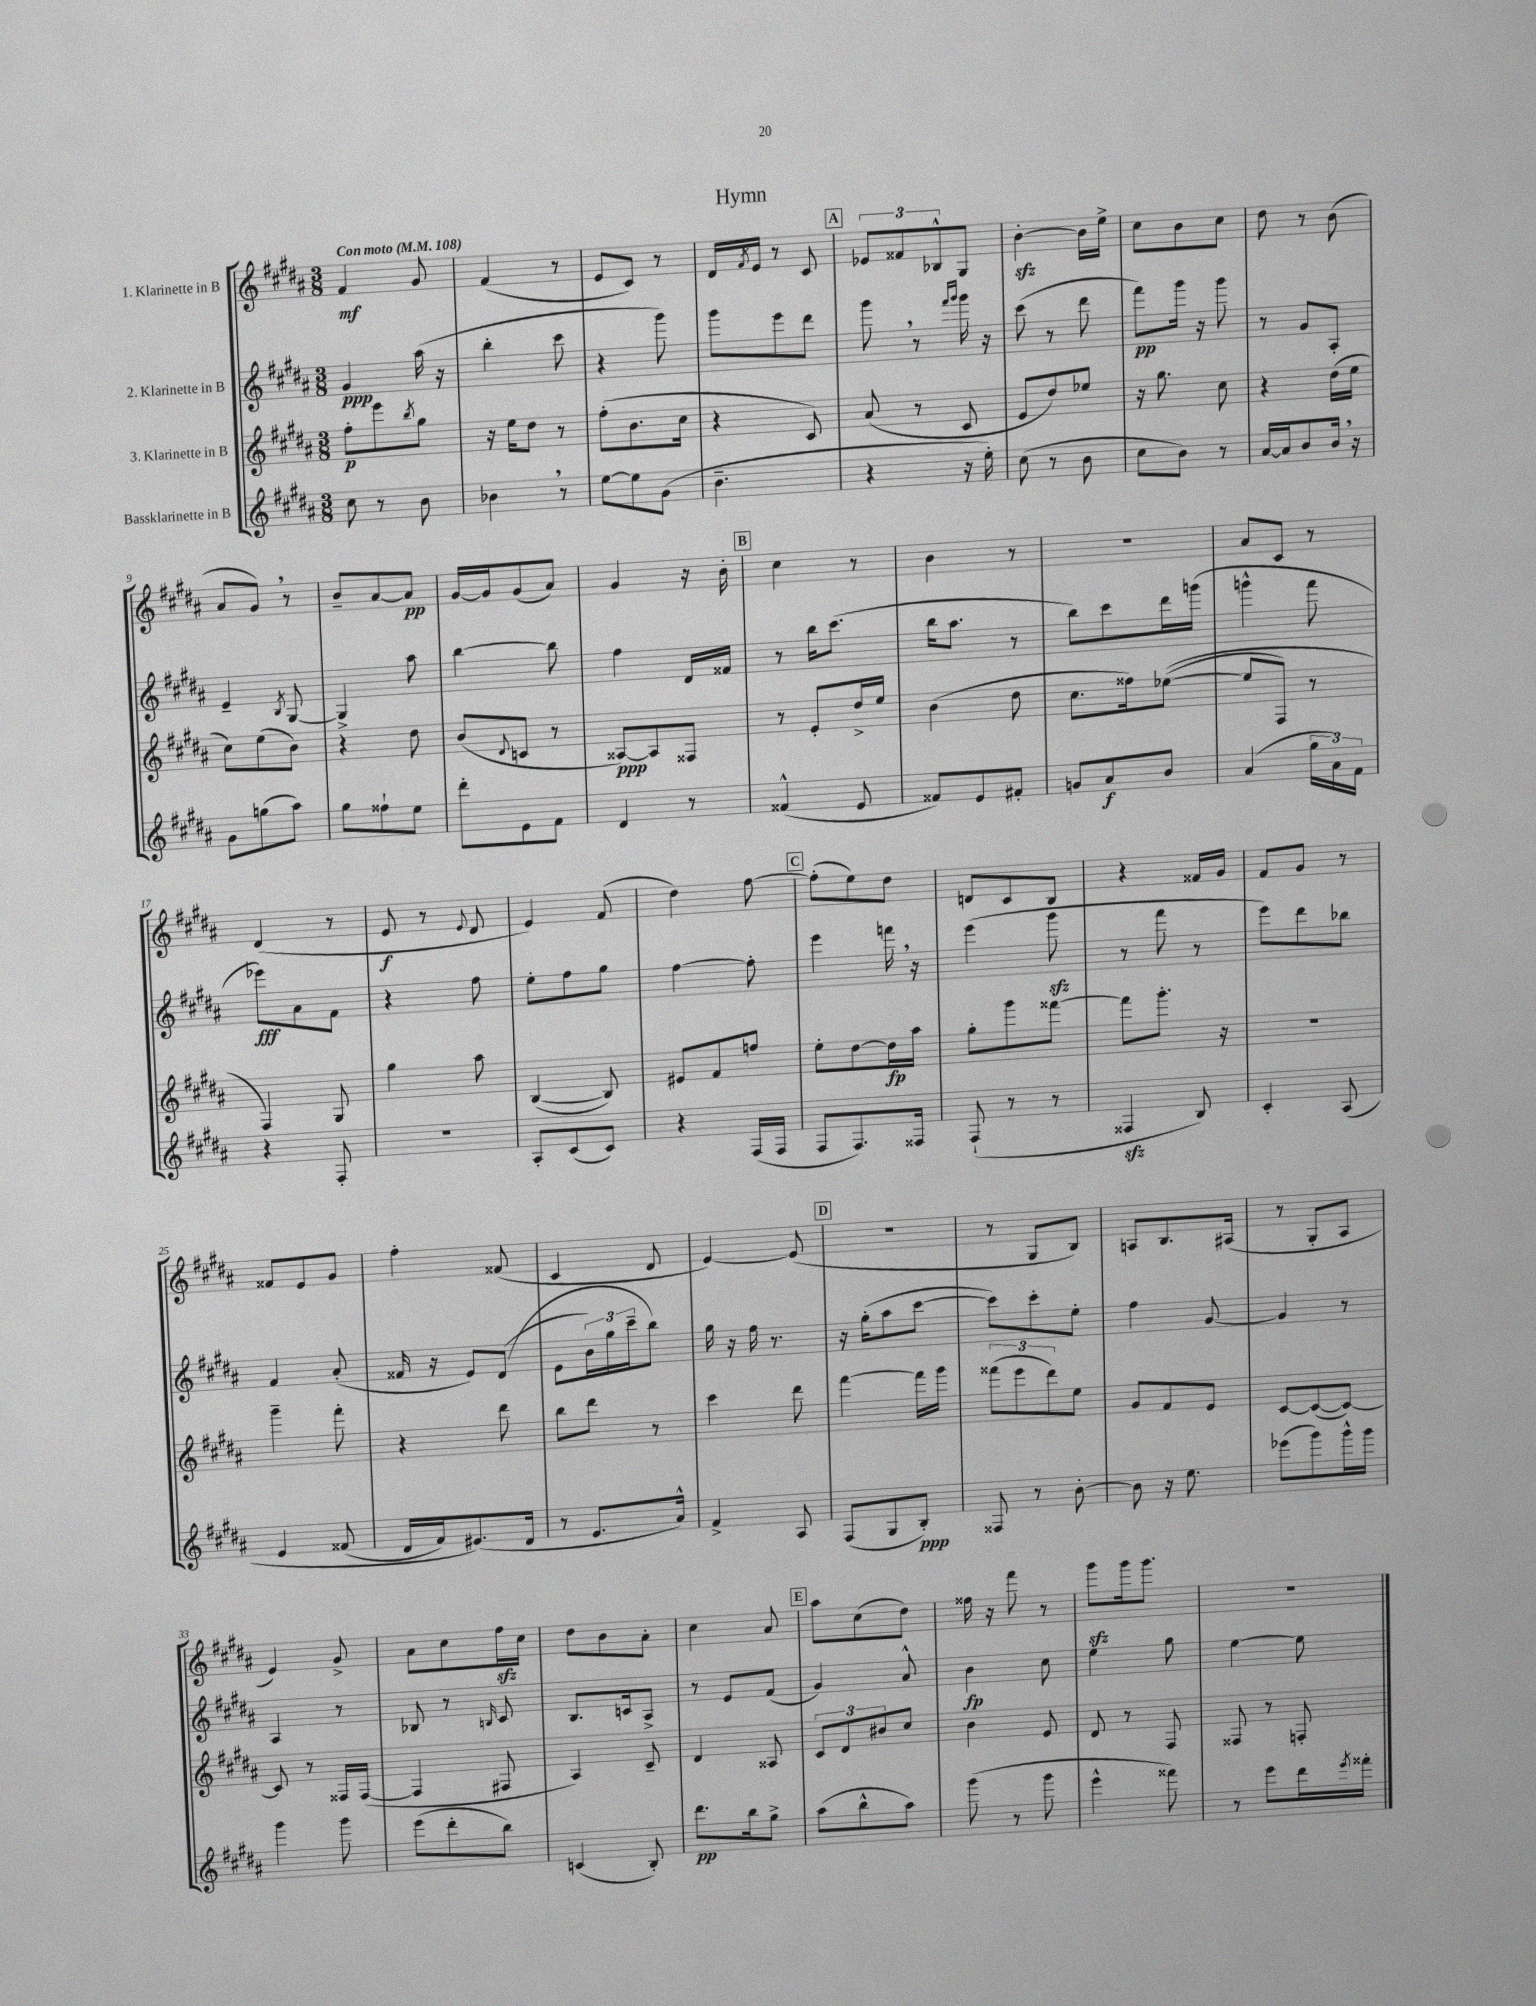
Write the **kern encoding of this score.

**kern	**kern	**kern	**kern
*staff4	*staff3	*staff2	*staff1
*clefG2	*clefG2	*clefG2	*clefG2
*k[f#c#g#d#a#]	*k[f#c#g#d#a#]	*k[f#c#g#d#a#]	*k[f#c#g#d#a#]
*M3/8	*M3/8	*M3/8	*M3/8
*MM108	*MM108	*MM108	*MM108
8cc#	8ff#'	4g#	4f#
8r	8eee	.	.
.	8qbb	.	.
8b	8gg#	(16aa#	8g#
.	.	16r	.
=	=	=	=
4b-	16r	4bb'	(4f#
.	16ee	.	.
.	8dd#	.	.
8r	8r	8ccc#	8r
=	=	=	=
[8ee	(8ff#'	4r	8e
8ee]	8.b	.	8c#)
(8g#	.	8ggg#)	8r
.	16cc#	.	.
=	=	=	=
4.b~	4r	8ggg#	16d#
.	.	.	8qf#
.	.	.	16e
.	.	8eee	8r
.	8c#)	8ddd#	8c#
=	=	=	=
4r	(8a#	8ggg#	12e-
.	.	.	12f##
.	8r	8r	.
.	.	.	12B-^^
.	.	16qqfff#	.
.	.	16qqggg#	.
16r	8c#	16ggg#	8G#
16ee')	.	16r	.
=	=	=	=
(8cc#	8e	(8ccc#	[4b'
8r	8dd#)	8r	.
8b	8ee-	8ddd#	16b]
.	.	.	16ee^
=	=	=	=
8cc#	16r	8fff#)	8cc#
.	8.gg#	.	.
8b)	.	16ggg#	8b
.	.	16r	.
8r	8cc#	8ggg#	8cc#
=	=	=	=
[16a#	4r	8r	8dd#
16a#]	.	.	.
8b	.	8g#	8r
16b	(16dd#	8A#'	(8b
16r	16ee	.	.
=	=	=	=
8g#	8cc#)	4e~	8a#
(8gg	(8ee	.	8g#)
.	.	8qB	.
8aa#)	8b)	[8G#	8r
=	=	=	=
8gg#	4r	4G#^]	8b~
8ff##`	.	.	[8a#
8ee	8dd#	8aa#	8a#]
=	=	=	=
8ddd#'	(8b	[4bb	[16g#
.	.	.	16g#]
.	8qqd#	.	.
8e	8c	.	(8g#
8f#	8r	8bb]	8a#)
=	=	=	=
4d#	[8A##)	4ff#	4g#
.	8A##]	.	.
8r	8F##	16d#	16r
.	.	16f##	16b'
=	=	=	=
(4f##^^	8r	8r	4cc#
.	8e'	16bb	.
.	.	(8.ccc#	.
8e	16dd#^	.	8r
.	16ee	.	.
=	=	=	=
8f##)	(4b	16bb	4b
.	.	8.aa#	.
8e	.	.	.
8f#'	8dd#	8r	8r
=	=	=	=
8g	8.cc#	8bb)	4.r
8a#	.	8ccc#	.
.	16ff##)	.	.
8b	&(([8ee-	16ddd#	.
.	.	(16ggg	.
=	=	=	=
(4a#	8ee-]	4ggg^^	8a#
.	8F#)	.	8c#
24gg#	8r	8fff#	8r
24a#)	.	.	.
24f#	.	.	.
=	=	=	=
4r	4F#&)	8eee-)	(4d#
.	.	8a#	.
8F#'	8G#	8f#	8r
=	=	=	=
4.r	4gg#	4r	8e
.	.	.	8r
.	.	.	8qqe
.	8aa#	8ff#	8d#
=	=	=	=
8A#'	([4B	8ee'	4e)
(8c#	.	8ff#	.
8c#)	8B])	8gg#	(8f#
=	=	=	=
4r	8e#	[4ff#	4dd#)
.	8f#	.	.
(16F#	8ff	8ff#']	[8ff#
16F#	.	.	.
=	=	=	=
8F#	8ee'	4eee	(8ff#']
8.F#)	[8dd#	.	8ee)
.	16dd#]	16fff	8dd#
16F##	16aa#	16r	.
=	=	=	=
(8F#`	8gg#'	(4eee	8d
8r	8ggg#	.	8c#
8r	[8fff##	8ggg#	8B
=	=	=	=
4F##	8fff##]	8r	4r
.	8.ggg#'	8fff#	.
8B)	.	8r	16f##
.	16r	.	16g#
=	=	=	=
4c#'	4.r	8eee)	8f#
.	.	8ddd#	8g#
&(8A#	.	8bb-	8r
=	=	=	=
4e	4ggg#~	4f#	8f##
.	.	.	8e
(8f##	8fff#'	(8a#'	8g#
=	=	=	=
16d#	4r	16f##	4ff#'
16f#)	.	16r	.
(8.e#&)	.	8e)	.
.	8ddd#	&((8d#	(8f##
16d#	.	.	.
=	=	=	=
8r	8bb	8e	4c#
8.e	8ddd#	24b)	.
.	.	24gg#	.
.	.	24ccc#~	.
.	8r	8bb&)	8d#
16a#^^)	.	.	.
=	=	=	=
4f#^	4ccc#	16gg#	[4e)
.	.	16r	.
.	.	16ff#	.
.	.	8.r	.
8A#	8ddd#	.	(8e]
=	=	=	=
(8F#	[4fff#	16r	4.r
.	.	(16gg#'	.
8G#	.	8aa#	.
8B')	16fff#]	[8ccc#	.
.	16ggg#	.	.
=	=	=	=
8F##	(12fff##	8ccc#])	8r
.	12eee	.	.
8r	.	8ccc#'	8G#
.	12ddd#)	.	.
[8b'	8ee	8ee'	8B)
=	=	=	=
8b]	8g#	4ff#	8A
16r	8f#	.	8.B
8.ee	.	.	.
.	8e	[8g#	.
.	.	.	(16A#
=	=	=	=
(8eee-	[8c#	4g#]	8r
8ggg#)	(8c#_	.	8G#'
16ggg#^^	8c#_)	8r	8A#
16ggg#	.	.	.
=	=	=	=
4ggg#	8c#]	4A#	4e)
.	8r	.	.
8ggg#	16F##	8r	8g#^
.	([16F##	.	.
=	=	=	=
(8eee	4F##]	8B-	8a#
8ddd#'	.	8r	8cc#
.	.	16qqB	.
8bb)	8F#	8c#	16ff#
.	.	.	16cc#
=	=	=	=
(4c	4A#)	8.B	8dd#
.	.	.	8b
.	.	16c	.
8B')	8c#~	8A#^	8a#'
=	=	=	=
8.ddd#	4d#	8r	4cc#
.	.	8e	.
16bb	.	.	.
8gg#^	8A##	(8f#	8a#
=	=	=	=
(8aa#	12c#	4g#)	8aa#
.	12d#	.	.
8bb^^	.	.	(8cc#
.	12b#	.	.
8aa#)	8cc#	8a#^^	8dd#)
=	=	=	=
(8ggg#	4b	4b	16ff##
.	.	.	16r
8r	.	.	8fff#
8ggg#	8e	8cc#	8r
=	=	=	=
4eee^^	8d#	4ee	8ggg#
.	8r	.	16ggg#
.	.	.	8.ggg#
8fff##)	8F#	8gg#	.
=	=	=	=
8r	8F##	[4ee	4.r
8eee	8r	.	.
16ddd#	8F'	8ee]	.
8qeee	.	.	.
16fff##'	.	.	.
==	==	==	==
*-	*-	*-	*-
